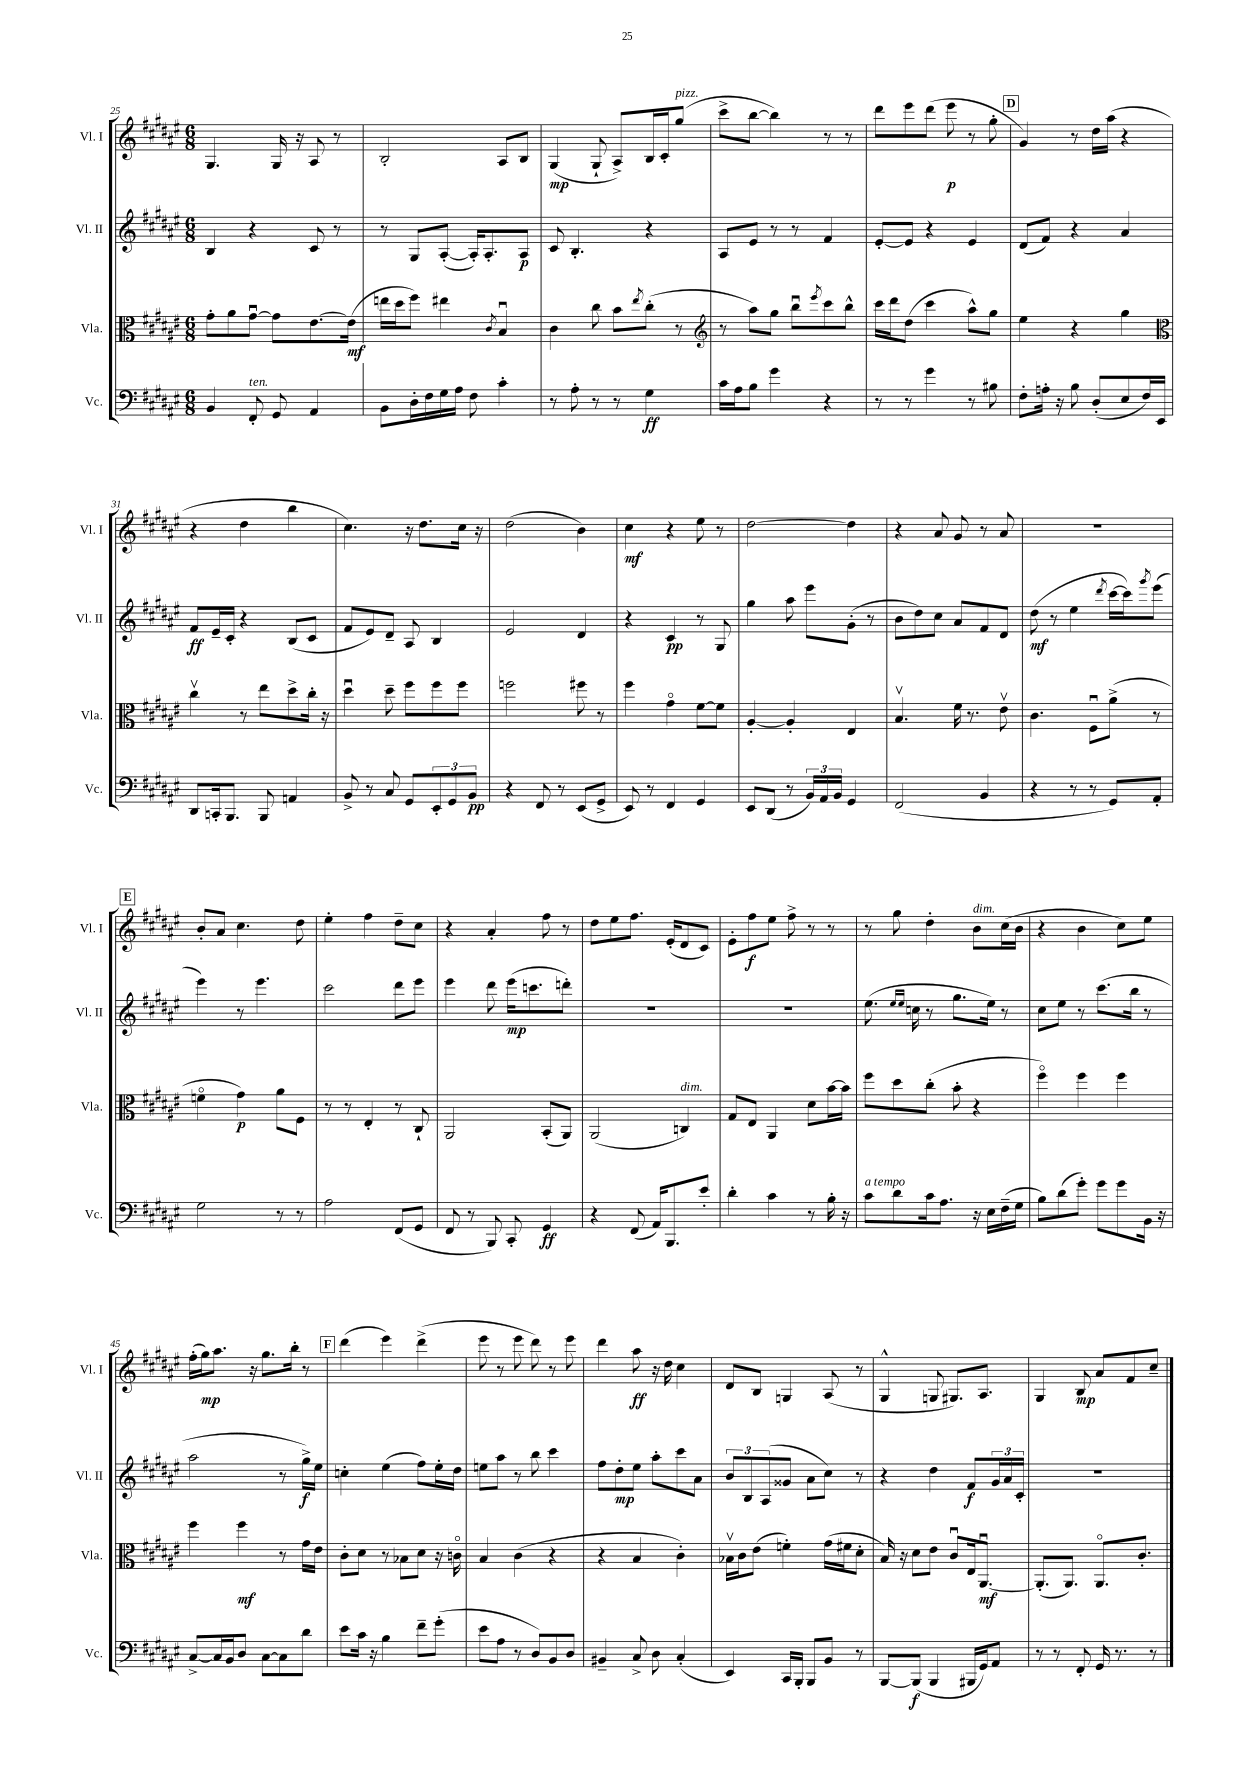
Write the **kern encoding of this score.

**kern	**dynam	**kern	**dynam	**kern	**dynam	**kern	**dynam
*part4	*part4	*part3	*part3	*part2	*part2	*part1	*part1
*staff4	*staff4	*staff3	*staff3	*staff2	*staff2	*staff1	*staff1
*I"Vc.	*	*I"Vla.	*	*I"Vl. II	*	*I"Vl. I	*
*I'Vc.	*	*I'Vla.	*	*I'Vl. II	*	*I'Vl. I	*
*clefF4	*	*clefC3	*	*clefG2	*	*clefG2	*
*k[f#c#g#d#a#e#]	*	*k[f#c#g#d#a#e#]	*	*k[f#c#g#d#a#e#]	*	*k[f#c#g#d#a#e#]	*
*M6/8	*	*M6/8	*	*M6/8	*	*M6/8	*
=25	=25	=25	=25	=25	=25	=25	=25
4BB/	.	8g#'\L	.	4B/	.	4.G#/	.
.	.	8a#\	.	.	.	.	.
!LO:TX:a:i:t=ten.	!	!	!	!	!	!	!
8FF#'/	.	[8g#u\J	.	4r	.	.	.
8GG#/	.	8g#\L]	.	.	.	16G#/	.
.	.	.	.	.	.	16r	.
4AA#/	.	[8.e#\	.	8c#/	.	8A#/	.
.	.	.	.	8r	.	8r	.
.	.	(16e#\Jk]	mf	.	.	.	.
=26	=26	=26	=26	=26	=26	=26	=26
8BB\L	.	16een\LL	.	8r	.	2B'/	.
.	.	16dd#\J	.	.	.	.	.
16D#'\L	.	8ff#\J)	.	8G#/L	.	.	.
16F#\	.	.	.	.	.	.	.
16G#\	.	4ee#X\	.	([8A#'/J	.	.	.
16A#\JJ	.	.	.	.	.	.	.
8F#\	.	.	.	16A#'/KL])	.	.	.
.	.	.	.	8.A#'/	.	.	.
.	.	8qc#/	.	.	.	.	.
4c#'\	.	4Bu/	.	.	.	8A#/L	.
.	.	.	.	8A#/J	p	8B/J	.
=27	=27	=27	=27	=27	=27	=27	=27
8r	.	4c#\	.	8c#/	.	(4G#/	mp
8A#'\	.	.	.	4.B'/	.	.	.
8r	.	8cc#\	.	.	.	8G#`/	.
8r	.	8b\L	.	.	.	8A#^/L)	.
.	.	8qee#/	.	.	.	.	.
4G#\	ff	(8cc#'\J	.	4r	.	16B/L	.
.	.	.	.	.	.	16c#'/J	.
!	!	!	!	!	!	!LO:TX:a:i:t=pizz.	!
.	.	8r	.	.	.	(8gg#/J	.
=28	=28	=28	=28	=28	=28	=28	=28
*	*	*clefG2	*	*	*	*	*
16c#\LL	.	8r	.	8A#/L	.	8ccc#^\L	.
16A#\J	.	.	.	.	.	.	.
8B\J	.	8aa#\L)	.	8e#/J	.	[8bb\J	.
4g#\	.	8gg#\J	.	8r	.	4bb\])	.
.	.	8bbu\L	.	8r	.	.	.
.	.	8qeee#/	.	.	.	.	.
4r	.	8ccc#\	.	4f#/	.	8r	.
.	.	8bb^^\J	.	.	.	8r	.
=29	=29	=29	=29	=29	=29	=29	=29
8r	.	16ccc#\LL	.	[8e#'/L	.	8ddd#\L	.
.	.	16ddd#\J	.	.	.	.	.
8r	.	(8dd#\J	.	8e#/J]	.	8eee#\	.
4g#\	.	4ccc#\	.	4r	.	(8ddd#\J	.
.	.	.	.	.	.	8eee#\	p
8r	.	8aa#^^\L)	.	4e#/	.	8r	.
8B#X\	.	8gg#\J	.	.	.	8gg#'\	.
!!LO:REH:place=s1:t=D
=30	=30	=30	=30	=30	=30	=30	=30
8F#'\L	.	4ee#\	.	(8d#/L	.	4g#/)	.
16An'\Jk	.	.	.	8f#/J)	.	.	.
16r	.	.	.	.	.	.	.
8B\	.	4r	.	4r	.	8r	.
(8D#'/L	.	.	.	.	.	16dd#\LL	.
.	.	.	.	.	.	(16aa#\JJ	.
8E#/	.	4gg#\	.	4a#/	.	4r	.
16F#/L)	.	.	.	.	.	.	.
16EE#/JJ	.	.	.	.	.	.	.
!!LO:LB:g=z
=31	=31	=31	=31	=31	=31	=31	=31
*	*	*clefC3	*	*	*	*	*
8DD#/L	.	4cc#v\	.	8f#/L	ff	4r	.
16CCn'/k	.	.	.	16e#~/L	.	.	.
8.BBB/J	.	.	.	16c#'/JJ	.	.	.
.	.	8r	.	4r	.	4dd#\	.
8BBB/	.	8ee#\L	.	.	.	.	.
4AAn/	.	8dd#^\	.	(8B/L	.	4bb\	.
.	.	16cc#'\Jk	.	8c#/J	.	.	.
.	.	16r	.	.	.	.	.
=32	=32	=32	=32	=32	=32	=32	=32
8BB^/	.	4dd#u\	.	8f#/L	.	4.cc#\)	.
8r	.	.	.	8e#/)	.	.	.
8C#/	.	8dd#~\	.	8d#~/J	.	.	.
8GG#/L	.	8ff#\L	.	8A#/	.	16r	.
.	.	.	.	.	.	8.dd#\L	.
12EE#'/	.	8ff#\	.	4B/	.	.	.
12GG#/	.	.	.	.	.	.	.
.	.	8ff#\J	.	.	.	16cc#\Jk	.
12BB/J	pp	.	.	.	.	.	.
.	.	.	.	.	.	16r	.
=33	=33	=33	=33	=33	=33	=33	=33
4r	.	2ffn\	.	2e#/	.	(2dd#\	.
8FF#/	.	.	.	.	.	.	.
8r	.	.	.	.	.	.	.
(8EE#/L	.	8ff#X\	.	4d#/	.	4b\)	.
8GG#^/J	.	8r	.	.	.	.	.
=34	=34	=34	=34	=34	=34	=34	=34
8EE#/)	.	4ff#\	.	4r	.	4cc#\	mf
8r	.	.	.	.	.	.	.
4FF#/	.	4g#\	.	4c#/	pp	4r	.
4GG#/	.	[8f#\L	.	8r	.	8ee#\	.
.	.	8f#\J]	.	8G#/	.	8r	.
=35	=35	=35	=35	=35	=35	=35	=35
8EE#/L	.	[4A#'/	.	4gg#\	.	[2dd#\	.
(8DD#/J	.	.	.	.	.	.	.
8r	.	4A#'/]	.	8aa#\	.	.	.
24BB/LL)	.	.	.	8eee#\L	.	.	.
24AA#/	.	.	.	.	.	.	.
24BB/JJ	.	.	.	.	.	.	.
4GG#/	.	4E#/	.	(8g#'\J	.	4dd#\]	.
.	.	.	.	8r	.	.	.
=36	=36	=36	=36	=36	=36	=36	=36
(2FF#/	.	4.Bv/	.	8b\L	.	4r	.
.	.	.	.	8dd#\)	.	.	.
.	.	.	.	8cc#\J	.	8a#/	.
.	.	16f#\	.	8a#/L	.	8g#/	.
.	.	8.r	.	.	.	.	.
4BB/	.	.	.	8f#/	.	8r	.
.	.	8e#v\	.	8d#/J	.	8a#/	.
=37	=37	=37	=37	=37	=37	=37	=37
4r	.	4.c#\	.	(8dd#\	mf	2.r	.
.	.	.	.	8r	.	.	.
8r	.	.	.	4ee#\	.	.	.
8r	.	8F#u\L	.	.	.	.	.
.	.	.	.	8qddd#/	.	.	.
8GG#/L)	.	(8a#^\J	.	[16ccc#\LL	.	.	.
.	.	.	.	16ccc#\J])	.	.	.
.	.	.	.	8qggg#/	.	.	.
8AA#'/J	.	8r	.	(8eee#\J	.	.	.
!!LO:LB:g=z
!!LO:REH:place=s1:t=E
=38	=38	=38	=38	=38	=38	=38	=38
2G#\	.	4fn\	.	4eee#\)	.	8b'/L	.
.	.	.	.	.	.	8a#/J	.
.	.	4g#\)	p	8r	.	4.cc#\	.
.	.	.	.	4.eee#\	.	.	.
8r	.	8a#\L	.	.	.	.	.
8r	.	8F#\J	.	.	.	8dd#\	.
=39	=39	=39	=39	=39	=39	=39	=39
2A#\	.	8r	.	2ccc#\	.	4ee#'\	.
.	.	8r	.	.	.	.	.
.	.	4E#'/	.	.	.	4ff#\	.
(8FF#/L	.	8r	.	8ddd#\L	.	8dd#~\L	.
8GG#/J	.	8C#`/	.	8eee#\J	.	8cc#\J	.
=40	=40	=40	=40	=40	=40	=40	=40
8FF#/	.	2AA#/	.	4eee#\	.	4r	.
8r	.	.	.	.	.	.	.
8BBB/)	.	.	.	8ddd#\	.	4a#'/	.
8CC#'/	.	.	.	(16eee#\KL	mp	.	.
.	.	.	.	8.cccn\	.	.	.
4GG#/	ff	(8BB'/L	.	.	.	8ff#\	.
.	.	8AA#/J)	.	8dddn'\J)	.	8r	.
=41	=41	=41	=41	=41	=41	=41	=41
4r	.	(2AA#/	.	2.r	.	8dd#\L	.
.	.	.	.	.	.	8ee#\	.
(8FF#/	.	.	.	.	.	8.ff#\J	.
16AA#/KL)	.	.	.	.	.	.	.
8.BBB/	.	.	.	.	.	(16e#'/KL	.
!	!	!LO:TX:a:i:t=dim.	!	!	!	!	!
.	.	4Cn/)	.	.	.	8d#/	.
8e#'/J	.	.	.	.	.	8c#/J)	.
=42	=42	=42	=42	=42	=42	=42	=42
4d#'\	.	8G#/L	.	2.r	.	8e#'\L	.
.	.	8E#/J	.	.	.	8ff#\	f
4c#\	.	4AA#/	.	.	.	8ee#\J	.
.	.	.	.	.	.	8ff#^\	.
8r	.	8d#\L	.	.	.	8r	.
16B'\	.	[16b\L	.	.	.	8r	.
16r	.	16b\JJ]	.	.	.	.	.
=43	=43	=43	=43	=43	=43	=43	=43
!LO:TX:a:i:t=a tempo	!	!	!	!	!	!	!
8c#\L	.	8ff#\L	.	(8.ee#\	.	8r	.
8d#\	.	8dd#\	.	.	.	8gg#\	.
.	.	.	.	16qqee#/LL	.	.	.
.	.	.	.	16qqee#/JJ	.	.	.
.	.	.	.	16ccn\	.	.	.
16c#\k	.	(8cc#'\J	.	8r	.	4dd#'\	.
8.A#\J	.	.	.	.	.	.	.
.	.	8b'\	.	8.gg#\L	.	.	.
!	!	!	!	!	!	!LO:TX:a:i:t=dim.	!
16r	.	4r	.	.	.	8b\L	.
16E#\LL	.	.	.	16ee#\Jk)	.	.	.
(16F#~\	.	.	.	8r	.	(16cc#\L	.
16G#\JJ	.	.	.	.	.	16b\JJ	.
=44	=44	=44	=44	=44	=44	=44	=44
8B\L)	.	4ff#\)	.	8cc#\L	.	4r	.
(8d#\	.	.	.	8ee#\J	.	.	.
8g#'\J)	.	4ff#\	.	8r	.	4b\	.
8g#\L	.	.	.	(8.ccc#\L	.	.	.
8g#\	.	4ff#\	.	.	.	8cc#\L)	.
.	.	.	.	16bb\Jk	.	.	.
16BB\Jk	.	.	.	8r	.	8ee#\J	.
16r	.	.	.	.	.	.	.
!!LO:LB:g=z
=45	=45	=45	=45	=45	=45	=45	=45
[8C#^/L	.	4ff#\	.	2aa#\	.	(16ff#'\LL	.
.	.	.	.	.	.	16gg#\J)	mp
16C#/L]	.	.	.	.	.	8.aa#\J	.
16BB/J	.	.	.	.	.	.	.
8D#/J	.	4ff#\	mf	.	.	.	.
.	.	.	.	.	.	16r	.
[8C#\L	.	.	.	.	.	8.gg#\L	.
8C#\]	.	8r	.	8r	.	.	.
.	.	.	.	.	.	16bb'\Jk	.
8d#\J	.	16g#\LL	.	16gg#^\LL)	f	8r	.
.	.	16e#\JJ	.	16ee#\JJ	.	.	.
!!LO:REH:place=s1:t=F
=46	=46	=46	=46	=46	=46	=46	=46
8e#\L	.	8c#'\L	.	4ccn'\	.	(4ddd#\	.
16c#\Jk	.	8d#\J	.	.	.	.	.
16r	.	.	.	.	.	.	.
4B\	.	8r	.	(4ee#\	.	4eee#\)	.
.	.	8B-X\L	.	.	.	.	.
8f#~\L	.	8d#\J	.	8ff#\L)	.	(4ddd#^\	.
(8g#'\J	.	16r	.	16ee#'\L	.	.	.
.	.	16cn\	.	16dd#\JJ	.	.	.
=47	=47	=47	=47	=47	=47	=47	=47
8e#\L	.	4B/	.	8een\L	.	8eee#\	.
8A#\J	.	.	.	8aa#\J	.	8r	.
8r	.	(4c#\	.	8r	.	8eee#\	.
8D#/L)	.	.	.	8bb\	.	8ddd#\)	.
8BB/	.	4r	.	4ccc#\	.	8r	.
8D#/J	.	.	.	.	.	8eee#\	.
=48	=48	=48	=48	=48	=48	=48	=48
4BB#X~/	.	4r	.	8ff#\L	.	4ddd#\	.
.	.	.	.	8dd#'\	mp	.	.
8C#^/	.	4B/	.	8ee#\J	.	8aa#\	ff
8D#\	.	.	.	8aa#'\L	.	16r	.
.	.	.	.	.	.	16dd#\	.
(4C#'/	.	4c#'\)	.	8ccc#\	.	4cc#\	.
.	.	.	.	8a#\J	.	.	.
=49	=49	=49	=49	=49	=49	=49	=49
4EE#/)	.	16B-Xv\LL	.	12b/L	.	8d#/L	.
.	.	16c#\J	.	.	.	.	.
.	.	.	.	12B/	.	.	.
.	.	(8e#\J	.	.	.	8B/J	.
.	.	.	.	(12A#/	.	.	.
16CC#/LL	.	4fn'\)	.	8g##X/J	.	4Gn/	.
16BBB'/JJ	.	.	.	.	.	.	.
8BBB/L	.	.	.	8a#\L	.	.	.
8BB/J	.	(16g#\LL	.	8cc#\J)	.	(8A#/	.
.	.	16f#X\J	.	.	.	.	.
8r	.	8d#'\J	.	8r	.	8r	.
=50	=50	=50	=50	=50	=50	=50	=50
[8BBB/L	.	16B/)	.	4r	.	4G#^^/	.
.	.	16r	.	.	.	.	.
(8BBB/J]	f	8d#\L	.	.	.	.	.
4BBB/	.	8e#\J	.	4dd#\	.	8Gn/	.
.	.	8c#u/L	.	.	.	8.G#X/L)	.
16BBB#X/LL	.	16E#/k	.	8f#/L	f	.	.
16GG#/J)	.	[8.AA#u/J	mf	.	.	8.A#/J	.
8AA#/J	.	.	.	24g#/L	.	.	.
.	.	.	.	24a#/	.	.	.
.	.	.	.	24c#'/JJ	.	.	.
=51	=51	=51	=51	=51	=51	=51	=51
8r	.	(8.AA#'/L]	.	2.r	.	4G#/	.
8r	.	.	.	.	.	.	.
.	.	8.AA#/J)	.	.	.	.	.
8FF#'/	.	.	.	.	.	8B/	mp
16GG#/	.	8.AA#/L	.	.	.	8a#/L	.
8.r	.	.	.	.	.	.	.
.	.	.	.	.	.	8f#/	.
.	.	8.c#'/J	.	.	.	.	.
8r	.	.	.	.	.	8cc#~/J	.
==	==	==	==	==	==	==	==
*-	*-	*-	*-	*-	*-	*-	*-
